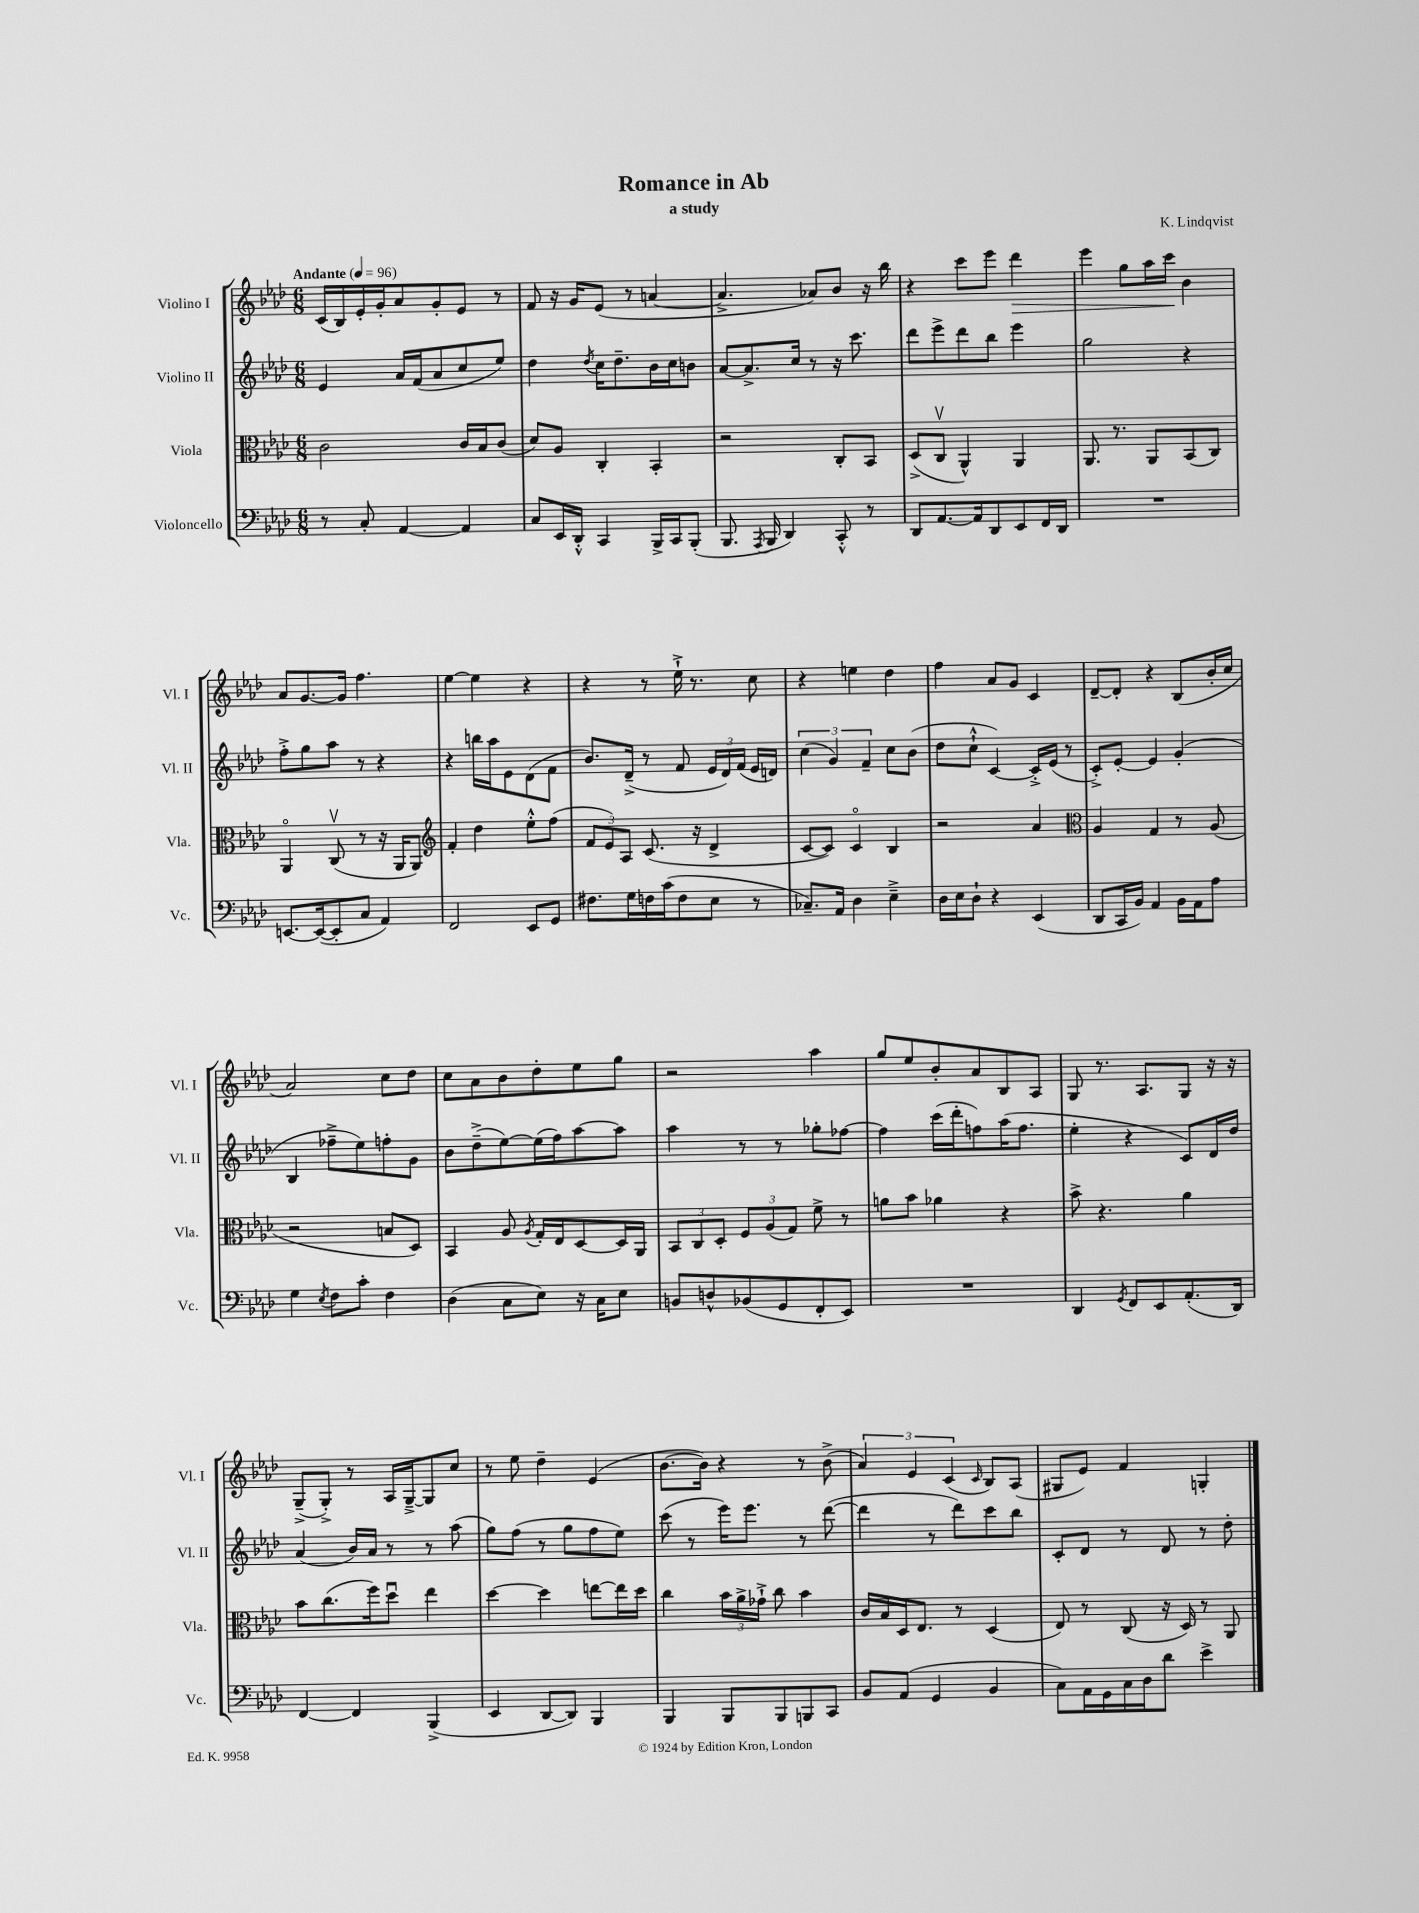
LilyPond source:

\header { title = "Romance in Ab" composer = "K. Lindqvist" subtitle = "a study" }
<<
\new StaffGroup <<
\new Staff = "s0" \with { instrumentName = "Violino I" shortInstrumentName = "Vl. I" } {
    \clef treble \key aes \major \numericTimeSignature \time 6/8 \tempo "Andante" 4 = 96
    \autoBeamOff c'16[( bes16) ees'16-. g'16-. aes'8 g'8-. ees'8] r8 |
    f'8 r16 g'16[ ees'8]( r8 a'4~ |
    a'4.-> aes'8[) bes'8] r16 bes''16 |
    r4 c'''8[ ees'''8] des'''4\> |
    ees'''4 g''8[ aes''16 c'''16]\! bes'4 |
    aes'8[ g'8.~ g'16] f''4. |
    ees''4~ ees''4 r4 |
    r4 r8 ees''16-!-> r8. c''8 |
    r4 e''4 des''4 |
    f''4 aes'8[ g'8] c'4 |
    des'8[~-- des'8]-. r4 bes8[( bes'16-. c''16] |
    aes'2) c''8[ des''8] |
    c''8[ aes'8 bes'8 des''8-. ees''8 g''8] |
    r2 aes''4 |
    g''8[ ees''8 bes'8-. aes'8 bes8 aes8] |
    g8 r8. aes8.[ g8] r16 r16 |
    g8[--->( g8]-.->) r8 aes16[ g16~---> g8 c''8] |
    r8 ees''8 des''4-- ees'4( |
    bes'8.[~ bes'16]) r4 r8 bes'8->( |
    \tuplet 3/2 { aes'4) ees'4 c'4( } \grace { c'16 } bes8[) aes8]( |
    gis8[ ees'8]) f'4 g4-. \bar "|." |
}
\new Staff = "s1" \with { instrumentName = "Violino II" shortInstrumentName = "Vl. II" } {
    \clef treble \key aes \major \numericTimeSignature \time 6/8
    \autoBeamOff ees'4 aes'16[ f'16( aes'8 c''8 ees''8]) |
    des''4 \acciaccatura { des''8 } c''16[ des''8.-- bes'16 c''16 b'8] |
    aes'8[~ aes'8.-> c''16] r8 r16 c'''8. |
    des'''8[ ees'''8-> des'''8 bes''8] ees'''4 |
    g''2 r4 |
    f''8[-.-> g''8 aes''8] r8 r4 |
    r4 b''16[ aes''16 ees'8 des'8( f'8] |
    bes'8.[) des'16]--->( r8 f'8 \tuplet 3/2 { ees'16[ des'16) f'16]( } ees'16[ d'16]) |
    \tuplet 3/2 { c''4( g'4) f'4-- } c''8[ bes'8]( |
    des''8[ c''8]-!-^ c'4~) c'16[-.-> ees'16]( r8 |
    c'8[-.->) ees'8]~-. ees'4 g'4-.( |
    bes4 fes''8[---> ees''8) f''8-. g'8] |
    bes'8[ des''8--->( ees''8~) ees''16( f''16) aes''8~ aes''8] |
    aes''4 r8 r8 ges''8[-. fes''8]~ |
    fes''4 c'''16[( des'''16-. f''8) aes''16( f''8.] |
    ees''4-. r4 c'8[) des'16 des''16] |
    aes'4( bes'16[) aes'16] r8 r8 aes''8( |
    g''8[) f''8]( r8 g''8[ f''8 ees''8]) |
    c'''8( r8 ees'''16[) ees'''8.] r8 des'''8~( |
    des'''4 r8 des'''8[) c'''8 bes''8] |
    c'8[-. des'8] r8 des'8 r8 des''8-. \bar "|." |
}
\new Staff = "s2" \with { instrumentName = "Viola" shortInstrumentName = "Vla." } {
    \clef alto \key aes \major \numericTimeSignature \time 6/8
    \autoBeamOff c'2 c'16[ bes16 c'8]( |
    des'8[) aes8] c4-. bes,4-. |
    r2 c8[-. bes,8] |
    des8[->( c8]\upbow aes,4-^) aes,4 |
    aes,8. r8. aes,8[ bes,8( c8]) |
    aes,4\flageolet c8\upbow( r8 r16 aes,16[ aes,8]) |
    \clef treble f'4-. des''4 ees''8[-.-^ f''8]( |
    \tuplet 3/2 { f'8[ ees'8) aes8] } c'8.( r16 des'4-> |
    c'8[~ c'8]) c'4\flageolet bes4 |
    r2 aes'4 |
    \clef alto aes4 g4 r8 aes8( |
    r2 b8[ des8]) |
    bes,4 aes8 \acciaccatura { aes8 } g16[-. ees16 des8~ des16 aes,16] |
    \tuplet 3/2 { bes,8[ c8 des8]-. } \tuplet 3/2 { f8[ aes8( g8]) } f'8-> r8 |
    a'8[ bes'8] aes'4 r4 |
    bes'8-> r4. aes'4 |
    bes'8[ c''8.( f''16) des''8]\downbow ees''4 |
    des''4~ des''4 e''8[~ e''16 des''16] |
    c''4 \tuplet 3/2 { bes'16[ aes'16-> ges'16]-!-> } c''8 bes'4 |
    c'16[ bes16 des16 ees8.] r8 des4( |
    ees8) r8 c8( r16 des16) r8 aes,8 \bar "|." |
}
\new Staff = "s3" \with { instrumentName = "Violoncello" shortInstrumentName = "Vc." } {
    \clef bass \key aes \major \numericTimeSignature \time 6/8
    \autoBeamOff r8 c8-. aes,4~ aes,4 |
    c8[ ees,16 des,16]-.-^ c,4 bes,,16[-> c,16 bes,,8]-.( |
    bes,,8. \acciaccatura { aes,,8 } bes,,16 des,4) c,8-.-^ r8 |
    des,8[ aes,8.~ aes,16 des,8 ees,8 f,16 des,16] |
    R2. |
    e,8.[~ e,16~( e,8-. c8] aes,4) |
    f,2 ees,8[ g,8] |
    fis8.[ g16 f16 c'16( f8 ees8] r8 |
    ces8.[--) aes,16] des4 ees4---> |
    des16[ ees16 des8]-! r4 ees,4( |
    des,8[ c,16 bes,16]) aes,4 bes,16[ aes,16 aes8] |
    g4 \acciaccatura { ees8 } f8[ c'8]-. f4 |
    des4( c8[ ees8]) r16 c16[ ees8] |
    b,8[ d8-^ bes,8( g,8 f,8-. ees,8]) |
    R2. |
    des,4 \acciaccatura { g,8 } f,8[ ees,8 aes,8.-.( des,16]) |
    f,4~ f,4 bes,,4->( |
    ees,4 des,8[~ des,8]) bes,,4 |
    bes,,4 bes,,8[ bes,,8 b,,8 c,8] |
    bes,8[ aes,8]( g,4 bes,4 |
    c8[) aes,16 g,16 c16 des16 des'8] ees'4-> \bar "|." |
}
>>
>>
\layout { \context { \Score \remove "Bar_number_engraver" } }
